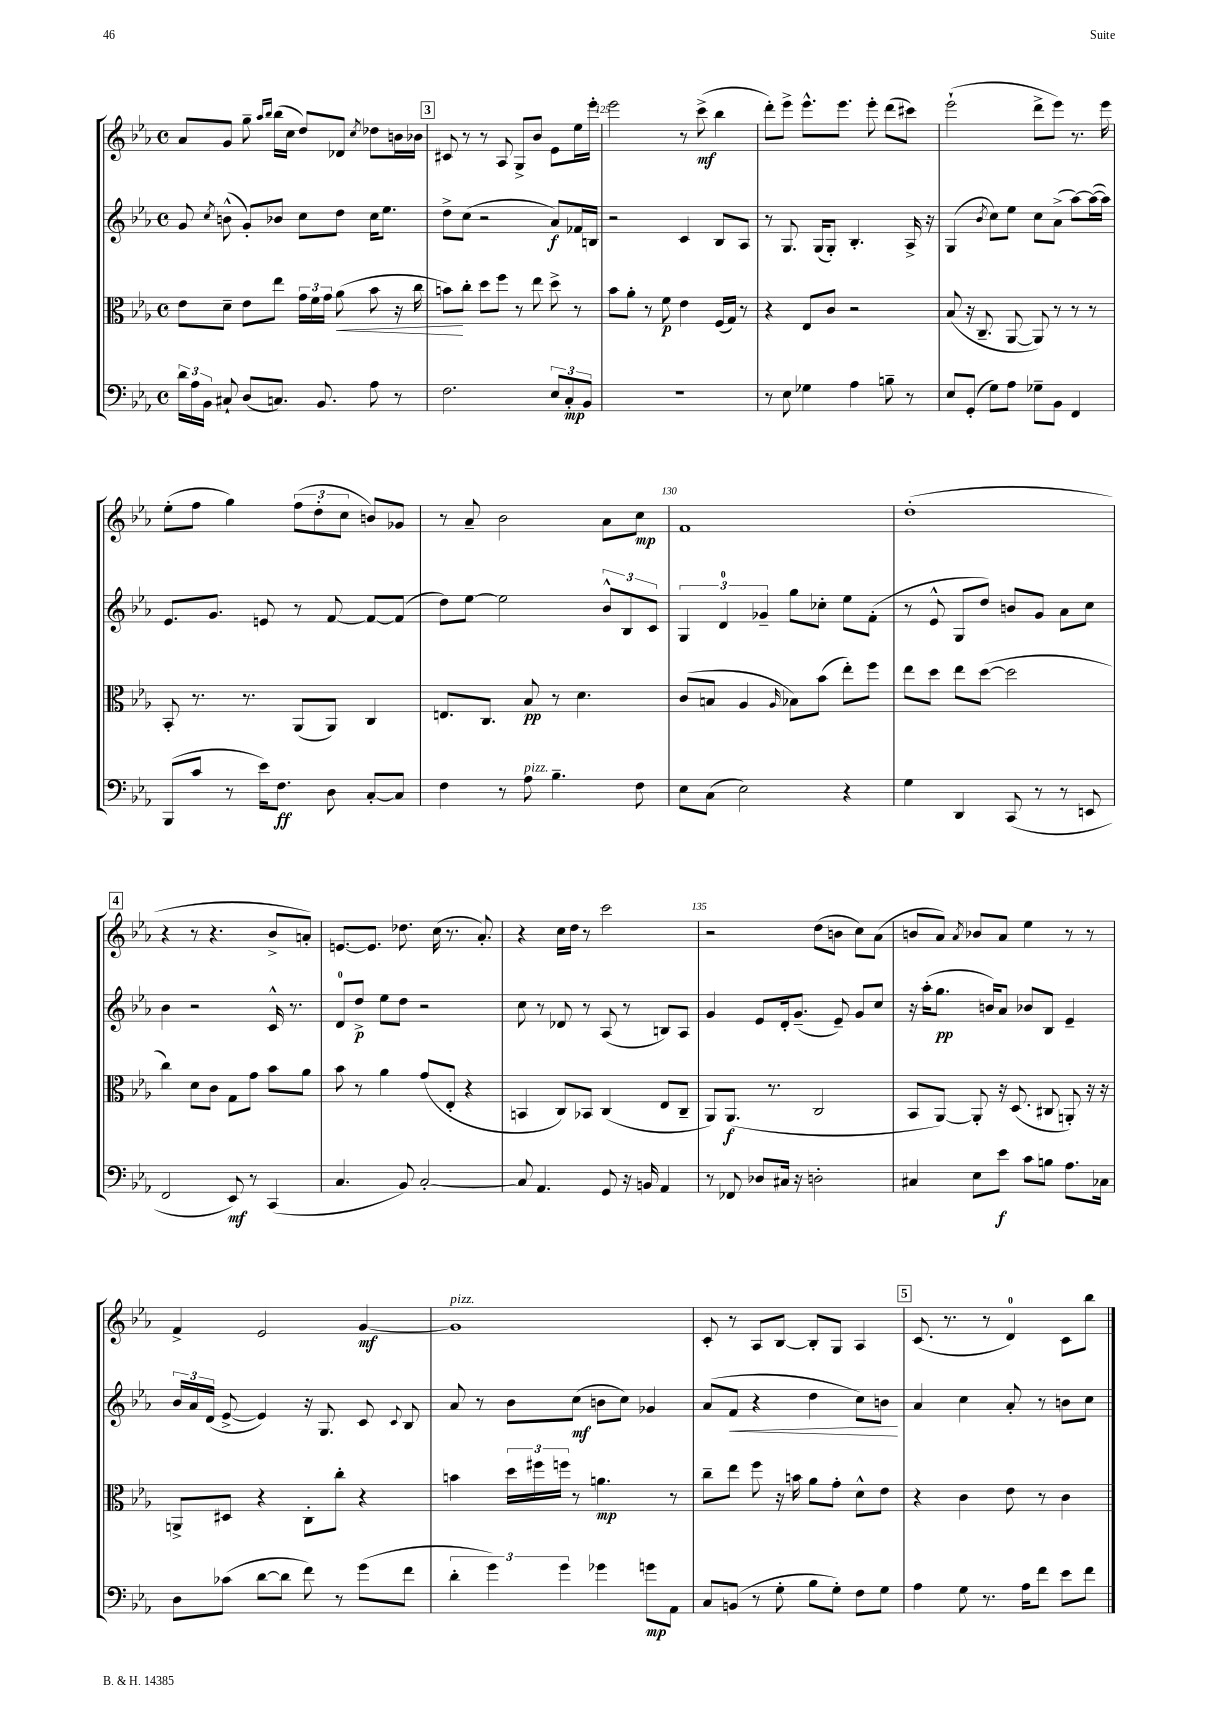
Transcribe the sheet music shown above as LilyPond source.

<<
\new StaffGroup <<
\new Staff = "s0" {
    \clef treble \key ees \major \defaultTimeSignature \time 4/4
    \autoBeamOff aes'8[ g'8] g''8-- \grace { aes''16[ bes''16] } bes''16[( c''16] d''8[) des'8] \acciaccatura { c''8 } des''8[ b'16 bes'16] |
    \mark \markup { \box "3" } cis'8 r8 r8 aes8 g8[-> bes'8] ees'8[ ees''16 ees'''16]-. |
    ees'''2 r8 c'''8->\mf( bes''4 |
    d'''8[-.) ees'''8]-> ees'''8.[-^ ees'''8.] ees'''8-. d'''8[( cis'''8]) |
    ees'''2-!( d'''8[-> ees'''8]) r8. ees'''16 |
    ees''8[-.( f''8] g''4) \tuplet 3/2 { f''8[( d''8-. c''8] } b'8[) ges'8] |
    r8 aes'8-- bes'2 aes'8[ c''8]\mp |
    f'1 |
    d''1-.( |
    \mark \markup { \box "4" } r4 r8 r4. bes'8[-> a'8]-.) |
    e'8.[~ e'8.] des''8. c''16( r8. aes'8.-.) |
    r4 c''16[ d''16] r8 c'''2 |
    r2 d''8[( b'8] c''8[) aes'8]( |
    b'8[ aes'8]) \acciaccatura { aes'8 } bes'8[ aes'8] ees''4 r8 r8 |
    f'4-> ees'2 g'4~\mf |
    g'1^\markup { \italic "pizz." } |
    c'8-. r8 aes8[ bes8]~ bes8[-. g8] aes4 |
    \mark \markup { \box "5" } c'8.( r8. r8 d'4-0) c'8[ bes''8] \bar "|." |
}
\new Staff = "s1" {
    \clef treble \key ees \major \defaultTimeSignature \time 4/4
    \autoBeamOff g'8 \acciaccatura { c''8 } b'8-^( g'8[-.) bes'8] c''8[ d''8] c''16[ ees''8.] |
    \mark \markup { \box "3" } d''8[-> c''8]( r2 aes'8[\f) fes'16 b16] |
    r2 c'4 bes8[ aes8] |
    r8 g8. g16[( g8]-.) bes4.-. aes16-> r16 |
    g4( \acciaccatura { bes'8 } c''8[) ees''8] c''8[ aes'8]->( aes''8[~) aes''16~( aes''16]) |
    ees'8.[ g'8.] e'8 r8 f'8~ f'8[~ f'8]( |
    d''8[) ees''8]~ ees''2 \tuplet 3/2 { bes'8[-^ bes8 c'8] } |
    \tuplet 3/2 { g4 d'4-0 ges'4-- } g''8[ ces''8]-. ees''8[ f'8]-.( |
    r8 ees'8-^ g8[ d''8]) b'8[ g'8] aes'8[ c''8] |
    \mark \markup { \box "4" } bes'4 r2 c'16-^ r8. |
    d'8[-0 d''8]->\p ees''8[ d''8] r2 |
    c''8 r8 des'8 r8 aes8( r8 b8[) aes8] |
    g'4 ees'8[ d'16-. g'8.]--( ees'8--) g'8[ c''8] |
    r16 aes''16[-.( g''8.]\pp b'16[) aes'8] bes'8[ bes8] ees'4-- |
    \tuplet 3/2 { bes'16[ aes'16 d'16]( } ees'8~-> ees'4) r16 g8. c'8 \appoggiatura { c'8 } bes8 |
    aes'8 r8 bes'8[ c''8]\mf( b'8[ c''8]) ges'4 |
    aes'8[( f'8]\< r4 d''4 c''8[) b'8]\! |
    \mark \markup { \box "5" } aes'4 c''4 aes'8-. r8 b'8[ c''8] \bar "|." |
}
\new Staff = "s2" {
    \clef alto \key ees \major \defaultTimeSignature \time 4/4
    \autoBeamOff ees'8[ d'8]-- ees'8[ ees''8] \tuplet 3/2 { g'16[ f'16 g'16] } aes'8\<( bes'8 r16 c''16 |
    \mark \markup { \box "3" } b'8[\!) c''8]-. d''8[ f''8] r8 ees''8 d''8-> r8 |
    bes'8[ aes'8]-. r8 f'8\p ees'4 f16[( g16]) r8 |
    r4 ees8[ c'8] r2 |
    bes8( r16 c8.-- aes,8~ aes,8) r8 r8 r8 |
    bes,8-. r8. r8. aes,8[( aes,8]) c4 |
    e8.[ c8.] bes8\pp r8 d'4. |
    c'8[( b8] aes4 \grace { aes16 } bes8[) bes'8]( ees''8[-.) f''8] |
    ees''8[ d''8] ees''8[ d''8]~( d''2 |
    \mark \markup { \box "4" } c''4) d'8[ c'8] g8[ g'8] bes'8[ aes'8] |
    bes'8 r8 aes'4 g'8[( ees8]-. r4 |
    b,4 c8[) bes,8] c4( ees8[ c8]-- |
    aes,8[) aes,8.]\f( r8. c2 |
    bes,8[ aes,8]~) aes,8-. r16 d8.( cis8 a,8-.) r16 r16 |
    a,8[-> dis8] r4 c8[-. c''8]-. r4 |
    b'4 \tuplet 3/2 { d''16[ fis''16 f''16] } r8 a'4.\mp r8 |
    c''8[-- ees''8] f''8 r16 b'16 aes'8[ g'8]-. d'8[-^ ees'8] |
    \mark \markup { \box "5" } r4 c'4 ees'8 r8 c'4 \bar "|." |
}
\new Staff = "s3" {
    \clef bass \key ees \major \defaultTimeSignature \time 4/4
    \autoBeamOff \tuplet 3/2 { d'16[ aes16 bes,16] } cis8-! d8[( c8.]) bes,8. aes8 r8 |
    \mark \markup { \box "3" } f2. \tuplet 3/2 { ees8[ c8-.\mp bes,8] } |
    R1 |
    r8 ees8 ges4 aes4 b8-- r8 |
    ees8[ g,8]-.( g8[) aes8] ges8[-- bes,8] f,4 |
    bes,,8[( c'8] r8 ees'16[) f8.]\ff d8 c8[~-. c8] |
    f4 r8 aes8^\markup { \italic "pizz." } bes4.-- f8 |
    ees8[ c8]( ees2) r4 |
    g4 d,4 c,8( r8 r8 e,8 |
    \mark \markup { \box "4" } f,2 ees,8\mf) r8 c,4( |
    c4. bes,8) c2~-. |
    c8 aes,4. g,8 r16 b,16 aes,4 |
    r8 fes,8 des8[ cis16] r16 d2-. |
    cis4 ees8[ ees'8]\f c'8[ b8] aes8.[ ces16] |
    d8[ ces'8]( d'8[~ d'8] f'8) r8 g'8[( f'8] |
    \tuplet 3/2 { d'4-. g'4) g'4 } ges'4 g'8[\mp aes,8] |
    c8[ b,8]( r8 g8-. bes8[ g8]-.) f8[ g8] |
    \mark \markup { \box "5" } aes4 g8 r8. aes16[ f'8] ees'8[ f'8] \bar "|." |
}
>>
>>
\layout { \context { \Score currentBarNumber = #123 \override BarNumber.break-visibility = ##(#f #t #t) barNumberVisibility = #(every-nth-bar-number-visible 5) } }
